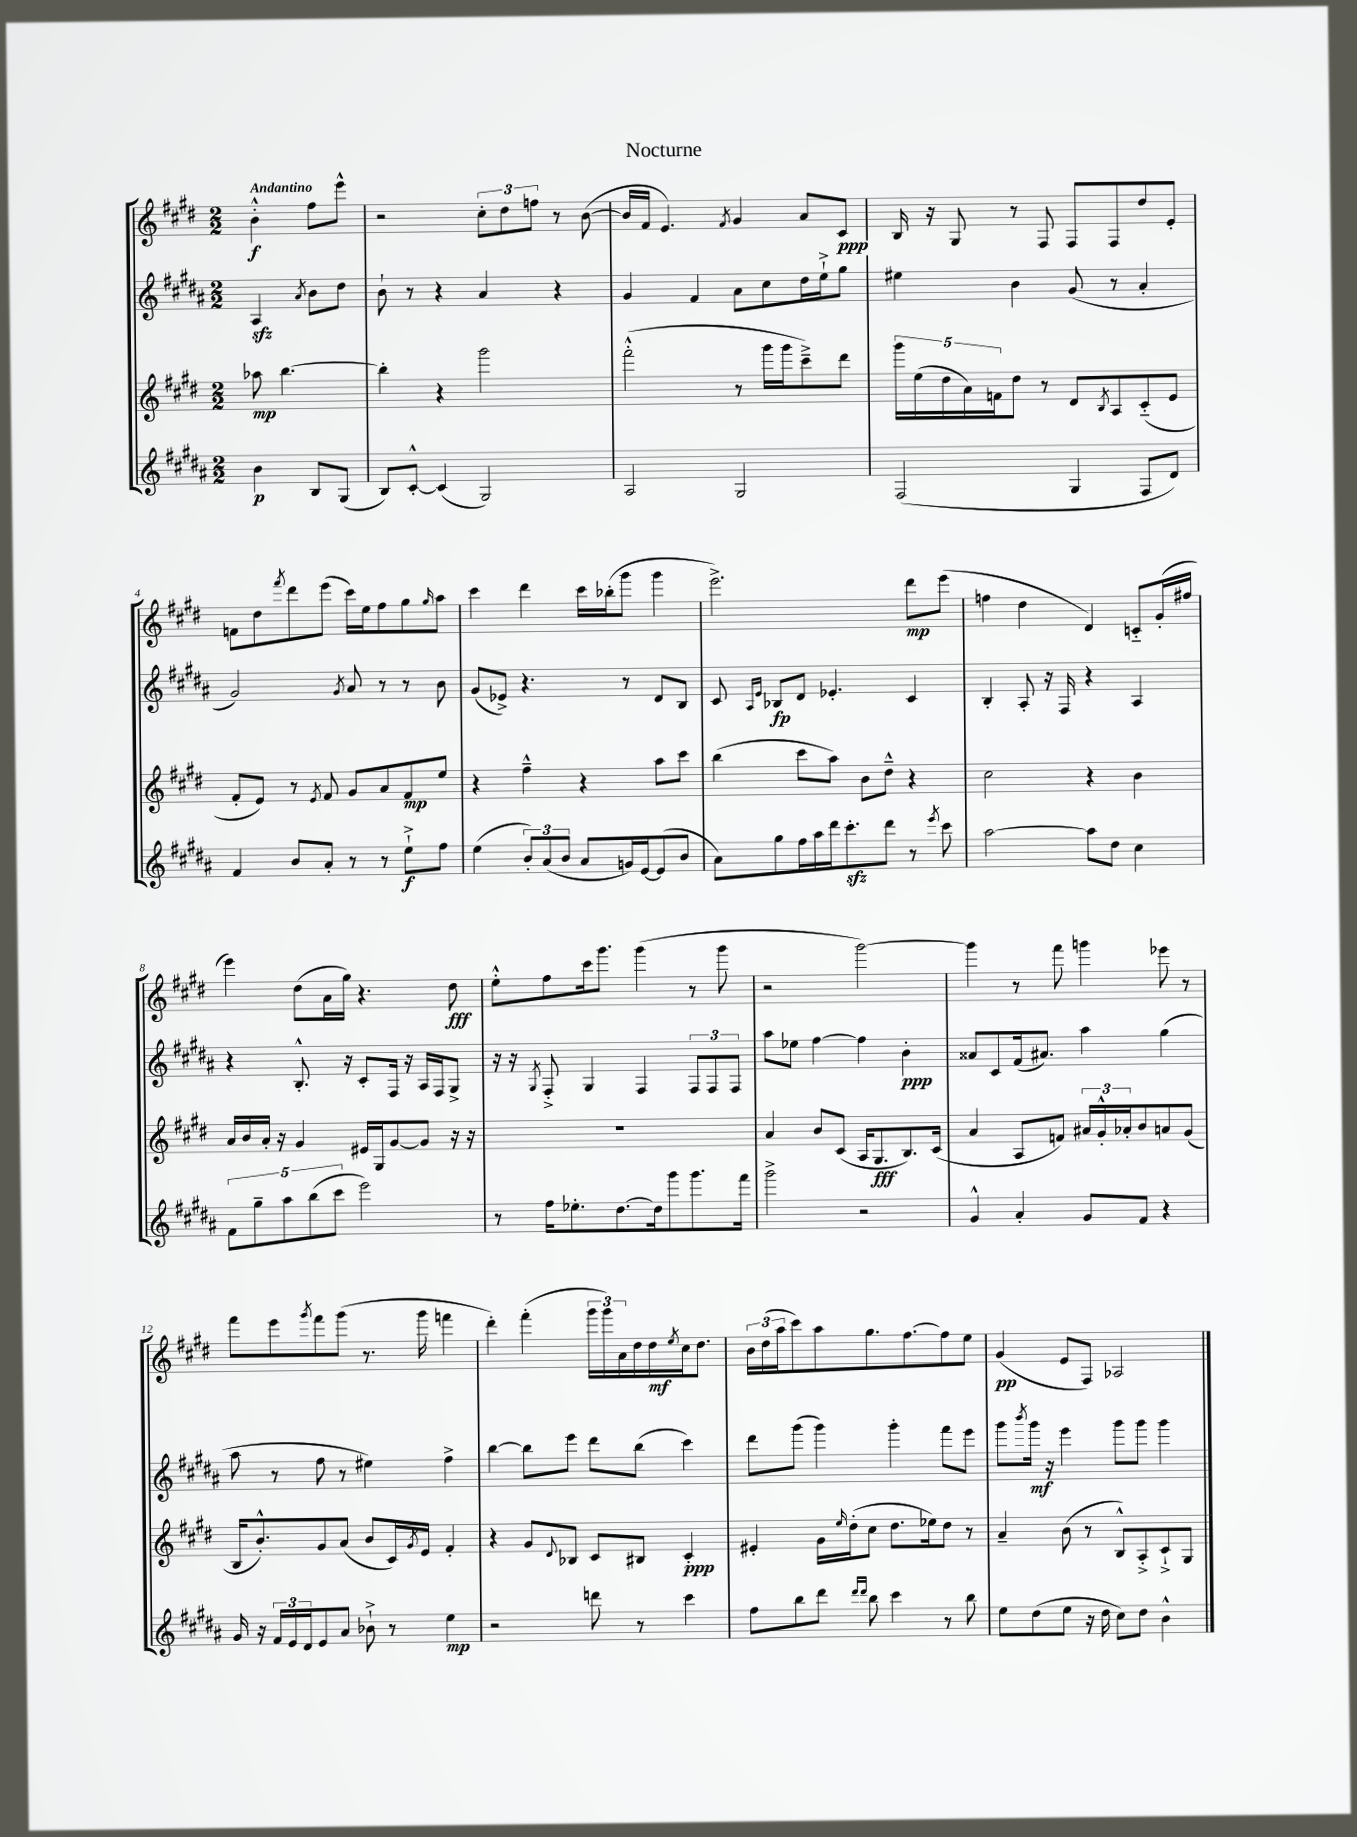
\header { title = "Nocturne" }
<<
\new StaffGroup <<
\new Staff = "s0" {
    \clef treble \key e \major \numericTimeSignature \time 2/2 \partial 2 \tempo "Andantino"
    b'4-.-^\f fis''8 e'''8-^ |
    r2 \tuplet 3/2 { cis''8-. dis''8 f''8 } r8 b'8~( |
    b'16 fis'16 e'4.) \acciaccatura { fis'8 } gis'4 a'8 cis'8\ppp |
    b16 r16 gis8 r8 fis8 fis8 fis8 dis''8 e'8-. |
    f'8 dis''8 \acciaccatura { fis'''8 } dis'''8 e'''8( cis'''16) e''16 fis''8 gis''8 \grace { gis''16 } a''8 |
    cis'''4 dis'''4 cis'''16 bes''16-.( gis'''8 gis'''4 |
    e'''2.->) dis'''8\mp e'''8( |
    f''4 dis''4 dis'4) c'8-_ gis'16-.( fis''16 |
    e'''4) dis''8( a'16 gis''16) r4. dis''8\fff |
    e''8-.-^ fis''8 cis'''16 gis'''8. gis'''4( r8 gis'''8 |
    r2 gis'''2~) |
    gis'''4 r8 fis'''8 g'''4 ees'''8 r8 |
    fis'''8 e'''8 \acciaccatura { gis'''8 } fis'''8 gis'''8( r8. gis'''16 f'''4 |
    dis'''4-.) fis'''4-.( \tuplet 3/2 { gis'''16 gis'''16) a'16 } dis''16 dis''16\mf \acciaccatura { e''8 } cis''16 dis''8. |
    \tuplet 3/2 { b'16 dis''16( a''16 } cis'''8) a''8 gis''8. fis''8.~ fis''8 e''8 |
    gis'4\pp( e'8 fis8) aes2 \bar "|." |
}
\new Staff = "s1" {
    \clef treble \key b \major \numericTimeSignature \time 2/2 \partial 2
    ais4\sfz \acciaccatura { ais'8 } b'8 dis''8 |
    b'8-! r8 r4 ais'4 r4 |
    gis'4 fis'4 ais'8 cis''8 dis''16 e''16-!-> gis''8 |
    eis''4 b'4 gis'8( r8 ais'4-. |
    gis'2) \acciaccatura { gis'8 } ais'8 r8 r8 b'8 |
    gis'8( ees'8->) r4. r8 dis'8 b8 |
    cis'8 \grace { ais16 e'16 } bes8\fp dis'8 ees'4.-. cis'4 |
    b4-. ais8-. r16 fis16 r4 ais4 |
    r4 b8.-.-^ r16 cis'8-. fis16 r16 ais16 fis16 gis8-> |
    r16 r16 \acciaccatura { gis8 } fis8-.-> gis4 fis4 \tuplet 3/2 { fis8 fis8 fis8 } |
    ais''8 ees''8 fis''4~ fis''4 b'4-.\ppp |
    aisis'8 cis'8 fis'16( ais'8.) ais''4 gis''4( |
    ais''8 r8 fis''8 r8 eis''4) fis''4-> |
    b''4~ b''8 e'''8 dis'''8 b''8( cis'''4) |
    dis'''8 gis'''8( gis'''4) gis'''4-. fis'''8 e'''8 |
    gis'''8 \acciaccatura { b'''8 } gis'''16\mf r16 e'''4 gis'''8 gis'''8 gis'''4 \bar "|." |
}
\new Staff = "s2" {
    \clef treble \key e \major \numericTimeSignature \time 2/2 \partial 2
    aes''8\mp b''4.~ |
    b''4-. r4 gis'''2 |
    fis'''2-.-^( r8 gis'''16 gis'''16 cis'''8--->) dis'''8 |
    \tuplet 5/4 { gis'''16 e''16( dis''16 a'16) f'16 } dis''8 r8 dis'8 \acciaccatura { b8 } a8 cis'8-_( e'8 |
    fis'8-. e'8) r8 \acciaccatura { e'8 } fis'8 gis'8 a'8 fis'8\mp e''8 |
    r4 fis''4---^ r4 a''8 cis'''8 |
    b''4( cis'''8 a''8) b'8 dis''8---^ r4 |
    cis''2 r4 b'4 |
    a'16 b'16 a'16-. r16 gis'4 eis'16 gis16 gis'8~ gis'8 r16 r16 |
    R1 |
    a'4 b'8 cis'8( a16 gis8.\fff b8.) cis'16( |
    a'4 a8 f'8) \tuplet 3/2 { ais'16 gis'16-.-^ aes'16-. } b'8 a'8 gis'8( |
    b16 b'8.-.-^) gis'8 a'8( b'8 cis'16) \acciaccatura { gis'8 } e'16 fis'4-. |
    r4 gis'8 \appoggiatura { dis'8 } bes8 cis'8 bis8 cis'4-.\ppp |
    eis'4-. gis'16 \grace { e''16 } dis''16-.( cis''8 dis''8. ees''16) dis''8 r8 |
    a'4-- b'8( r8 b8-^) a8-.-> cis'8-!-> gis8 \bar "|." |
}
\new Staff = "s3" {
    \clef treble \key b \major \numericTimeSignature \time 2/2 \partial 2
    b'4\p b8 gis8( |
    b8) cis'8~-.-^ cis'4( gis2) |
    ais2 gis2 |
    fis2( gis4 fis8 dis'8) |
    fis'4 b'8 ais'8-. r8 r8 e''8-!->\f fis''8 |
    e''4( \tuplet 3/2 { b'8-.) ais'8( b'8 } ais'8 g'16) e'16~ e'8( b'8 |
    ais'8) gis''8 fis''16 ais''16 dis'''16 cis'''8.-.\sfz dis'''8 r8 \acciaccatura { e'''8 } cis'''8 |
    ais''2~ ais''8 dis''8 cis''4 |
    \tuplet 5/4 { fis'8 gis''8-- ais''8 b''8( cis'''8 } e'''2) |
    r8 fis''16 ees''8.-. dis''8.~ dis''16 gis'''8 gis'''8. fis'''16 |
    gis'''2-> r2 |
    gis'4-^ ais'4-. gis'8 fis'8 r4 |
    gis'16 r16 \tuplet 3/2 { fis'16 e'16 dis'16 } e'8 ais'8 bes'8-!-> r8 e''4\mp |
    r2 d'''8 r8 cis'''4 |
    fis''8 b''8 dis'''8 \grace { dis'''16 dis'''16 } b''8 cis'''4 r8 b''8 |
    e''8 dis''8( e''8 r16 dis''16 cis''8) dis''8 b'4-^ \bar "|." |
}
>>
>>
